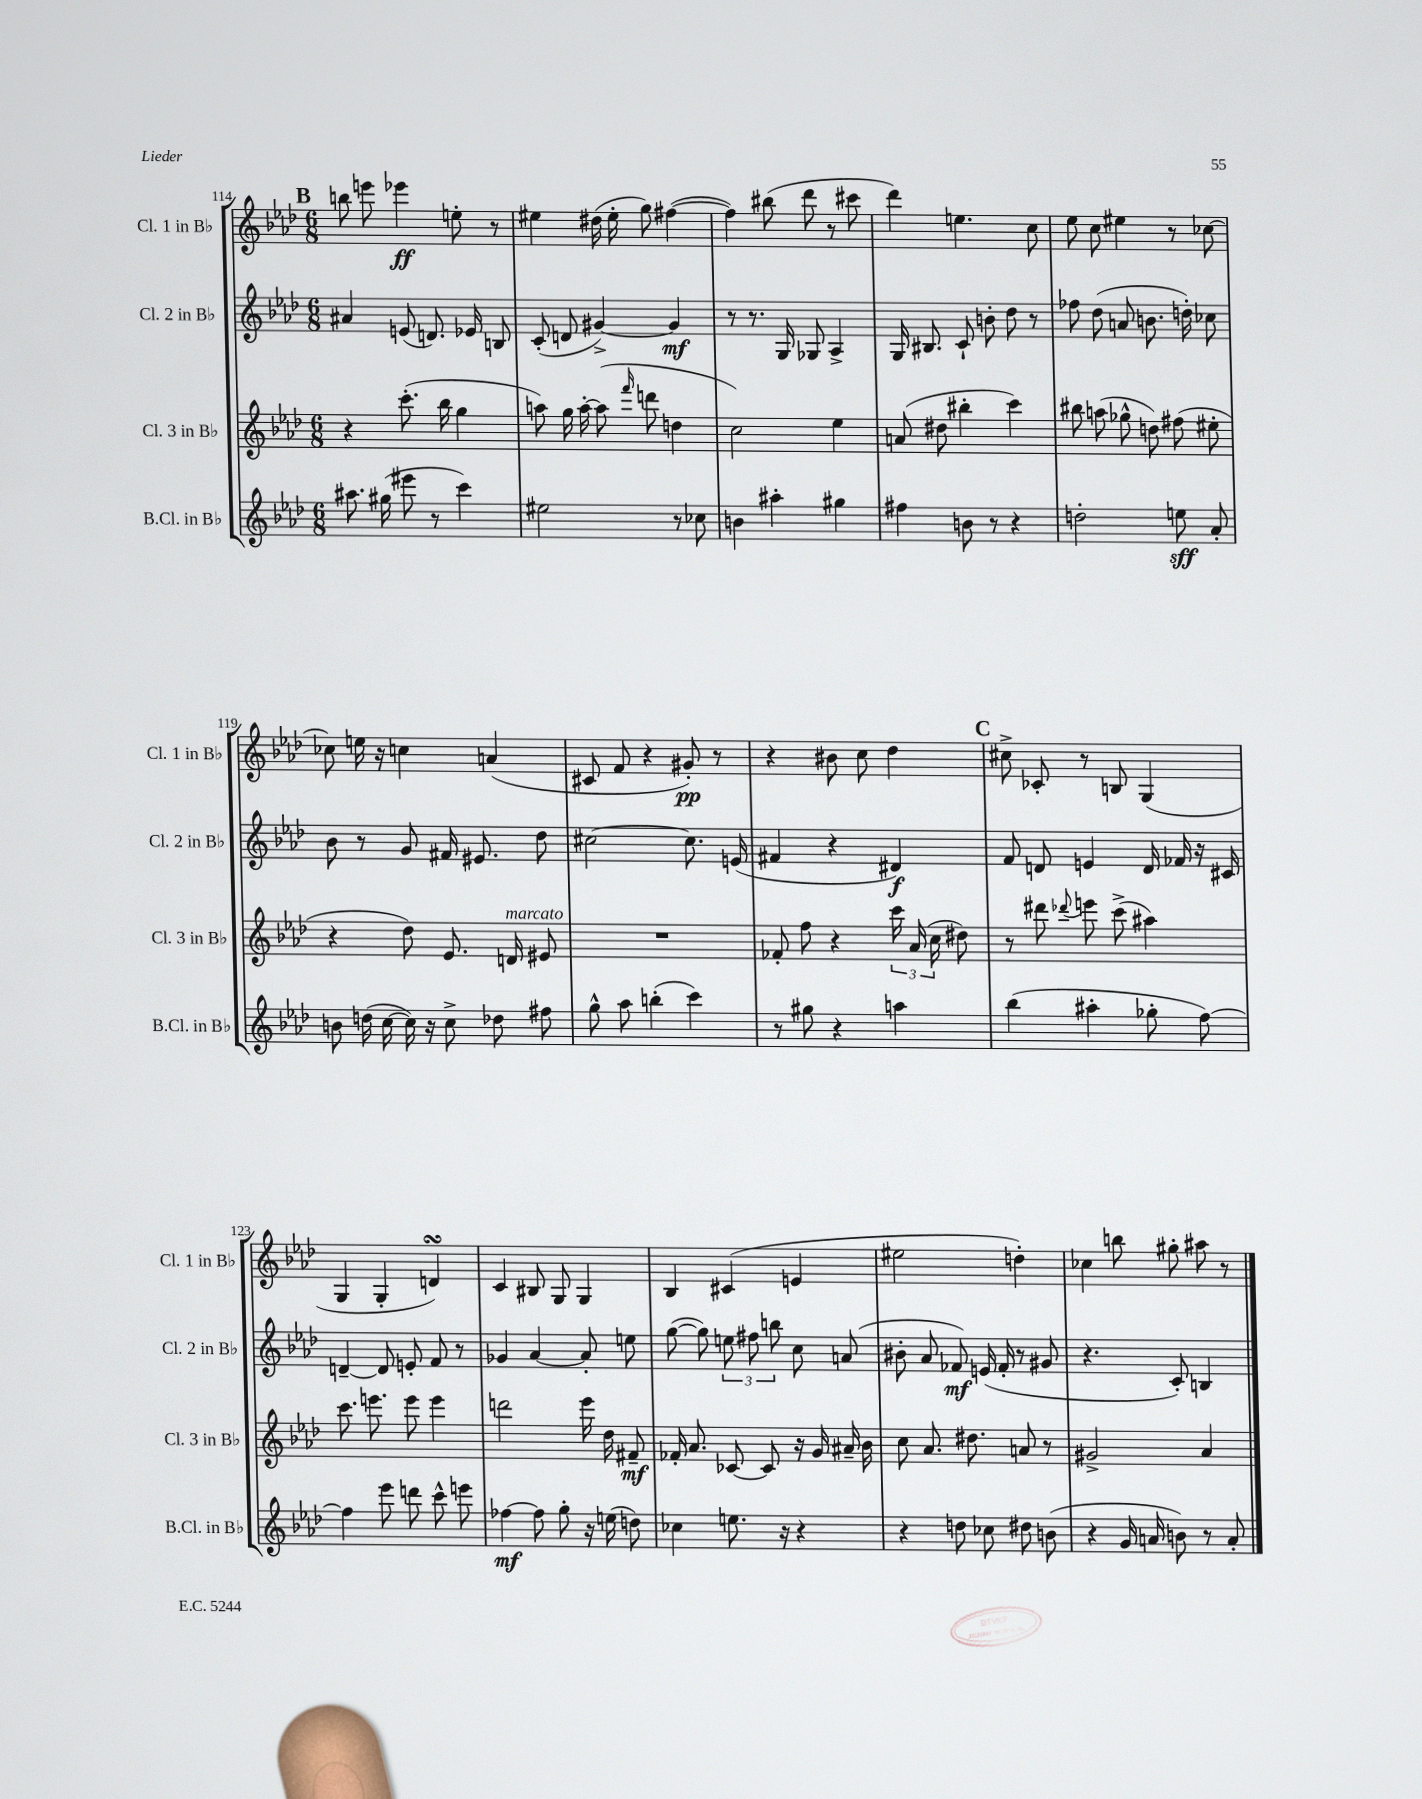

**kern	**kern	**kern	**kern
*staff4	*staff3	*staff2	*staff1
*clefG2	*clefG2	*clefG2	*clefG2
*k[b-e-a-d-]	*k[b-e-a-d-]	*k[b-e-a-d-]	*k[b-e-a-d-]
*M6/8	*M6/8	*M6/8	*M6/8
8.aa#	4r	4a#	8bb
.	.	.	8eee
(16gg#	.	.	.
8eee#	(8.ccc'	(8e	4eee-
8r	.	8.d)	.
.	16bb-	.	.
4ccc)	4gg	.	8ee'
.	.	16e-	.
.	.	8B	8r
=	=	=	=
2ee#	8aa)	(8c'	4ee#
.	16gg	8d	.
.	[16aa'	.	.
.	(8aa]	[4g#^)	(16dd#
.	.	.	16ee#'
.	16qqfff	.	.
.	8ddd	.	8gg)
8r	4dd	4g#]	([4ff#
8cc-	.	.	.
=	=	=	=
4b	2cc)	8r	4ff#])
.	.	8.r	.
4aa#'	.	.	(8bb#
.	.	16G	.
.	.	8G-	8ddd-
4gg#	4ee-	4A-^	8r
.	.	.	8ccc#
=	=	=	=
4ff#	(8a	16G	4ddd-)
.	.	8.B#	.
.	8dd#	.	.
8b	4bb#'	8c`	4.ee
8r	.	8b'	.
4r	4ccc)	8dd-	.
.	.	8r	8cc
=	=	=	=
2dd'	8bb#	8ff-	8ee-
.	(8aa	(8dd-	8cc
.	8gg-^^	8a	4ee#
.	8dd)	8.b	.
8ee	(8ff#	.	8r
.	.	16dd')	.
8a-'	8ee#'	8cc-	[8cc-
=	=	=	=
8b	4r	8b-	8cc-]
(16dd	.	8r	16ee
[16cc	.	.	16r
16cc])	8dd-)	8g	4cc
16r	.	.	.
8cc^	8.e-	16f#	.
.	.	8.e#	.
8dd-	.	.	(4a
.	16d	.	.
8ff#	8e#	8dd-	.
=	=	=	=
8gg^^	2.r	[2cc#	8c#
8aa-	.	.	8f
(4bb'	.	.	4r
4ccc)	.	8.cc#]	8g#')
.	.	.	8r
.	.	(16e	.
=	=	=	=
8r	8f-'	4f#	4r
8gg#	8ff	.	.
4r	4r	4r	8b#
.	.	.	8cc
4aa	24ccc	4d#)	4dd-
.	(24a-	.	.
.	24cc	.	.
.	8dd#)	.	.
=	=	=	=
(4bb-	8r	8f	8cc#^
.	8ddd#	8d	8c-'
.	8qqddd-	.	.
4aa#'	8eee	4e	8r
.	(8ccc^	.	8B
8gg-'	4aa#)	16d	(4G
.	.	16f-	.
[8ff)	.	16r	.
.	.	16c#	.
=	=	=	=
4ff]	8.ccc	[4d~	4G
.	8.eee	.	.
8eee-	.	8d]	4G'
8ddd	8eee	8e'	.
8ccc^^	4eee	8f	4d)
8eee	.	8r	.
=	=	=	=
[4ff-	2ddd	4g-	4c
8ff-]	.	[4a-	8B#
8gg'	.	.	8G
16r	16eee-	8a-']	4G
(16ee	16dd-	.	.
8dd)	8f#~	8ee	.
=	=	=	=
4cc-	16f-'	([8gg	4B-
.	8.a-	.	.
.	.	8gg])	.
8.ee	[8c-	12ee	(4c#
.	.	12ff#	.
.	8c-]	.	.
.	.	12bb	.
16r	.	.	.
4r	16r	8cc	4e
.	16g	.	.
.	16a#~	(8a	.
.	16b-	.	.
=	=	=	=
4r	8cc	8b#'	2ee#
.	8.a-	8a-	.
8dd	.	8f-)	.
.	8.dd#	.	.
8cc-	.	(16e	.
.	.	16f-'	.
8dd#	8a	8r	4dd')
(8b	8r	8g#	.
=	=	=	=
4r	2g#^	4.r	4cc-
16g	.	.	8bb
16a	.	.	.
8b)	.	8c')	8gg#'
8r	4a-	4B	8aa#
8a'	.	.	8r
==	==	==	==
*-	*-	*-	*-
